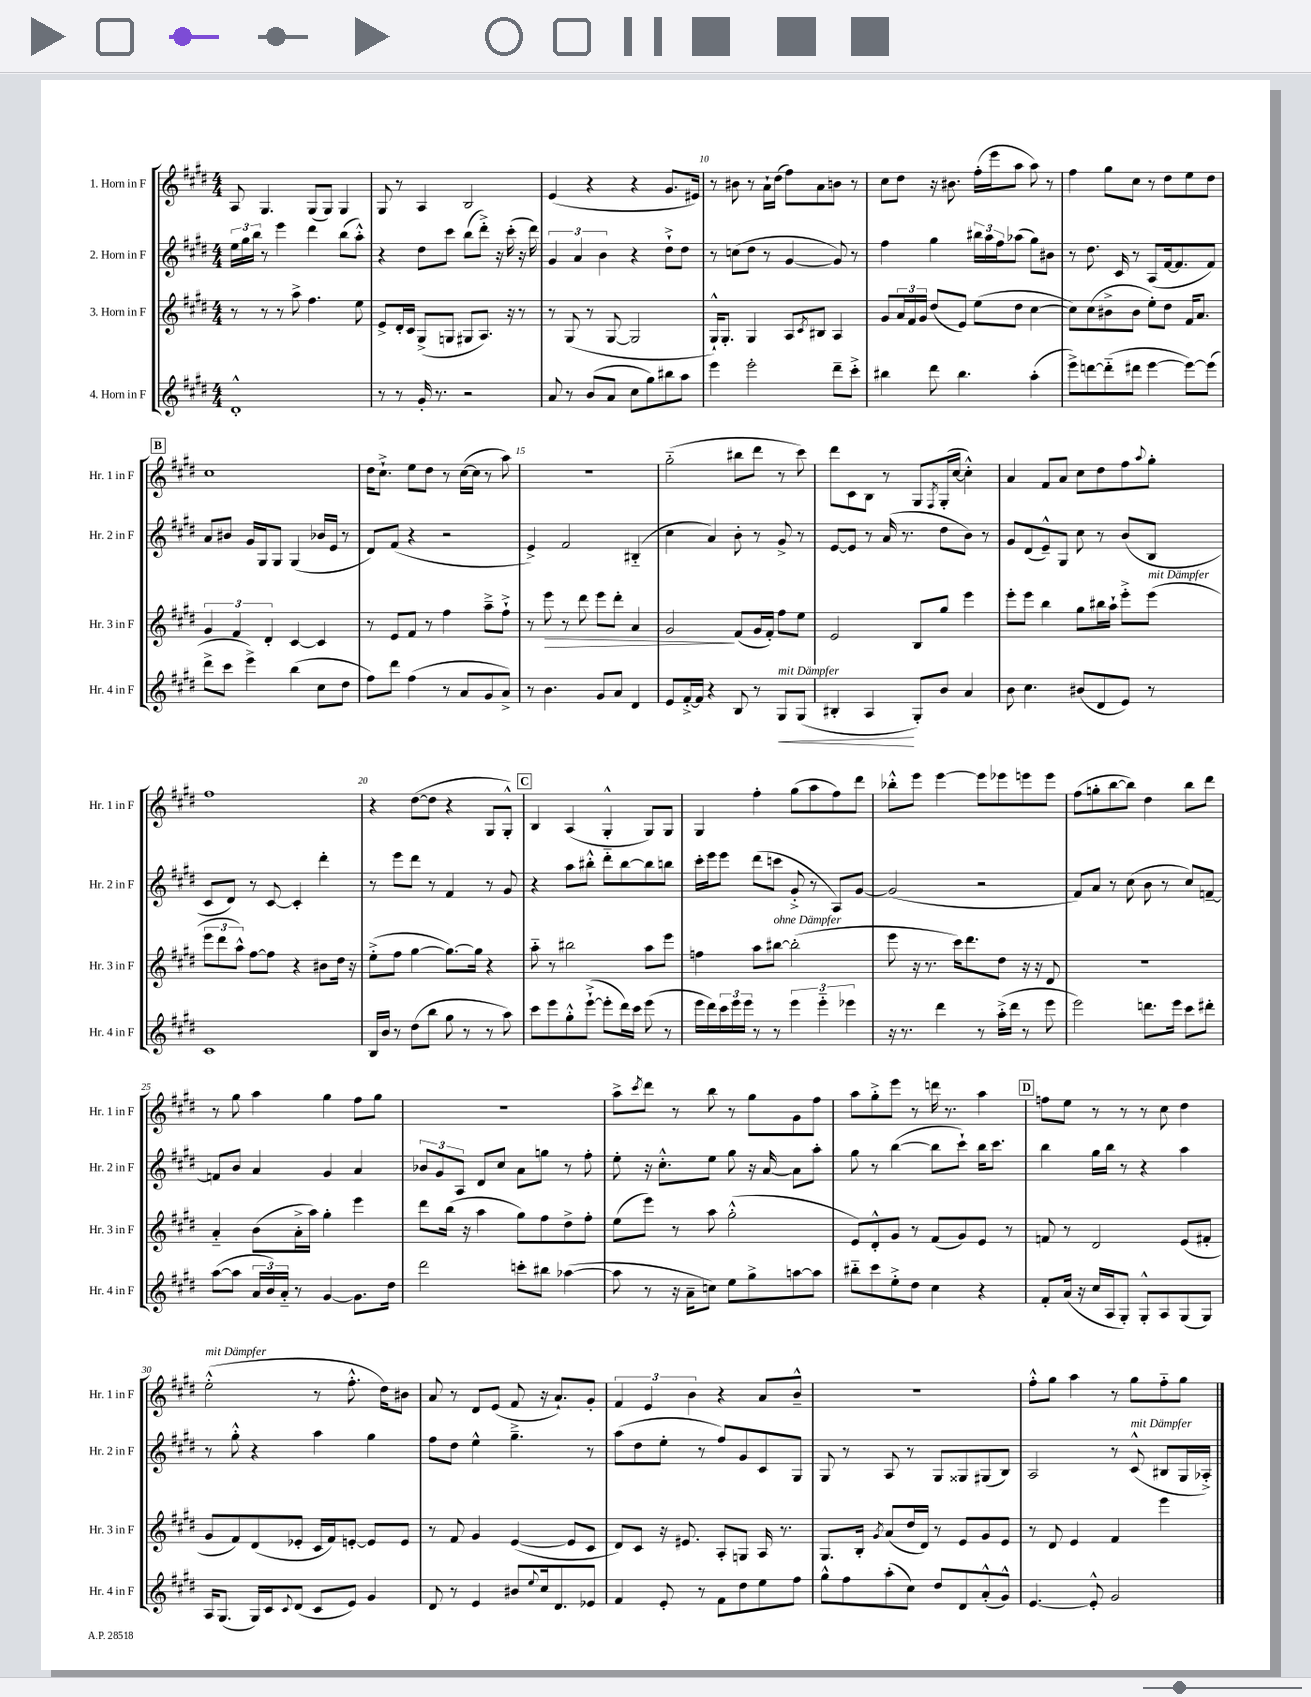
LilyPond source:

<<
\new StaffGroup <<
\new Staff = "s0" \with { instrumentName = "1. Horn in F" shortInstrumentName = "Hr. 1 in F" } {
    \clef treble \key e \major \numericTimeSignature \time 4/4
    a8 gis4. gis8( gis8) gis4 |
    gis8 r8 a4 b2 |
    e'4( r4 r4 gis'8. eis'16) |
    r8 bis'8 r8 a'16-! dis''16( fis''8) a'8 b'8 r8 |
    cis''8 dis''8 r16 bis'8. fis''16-.( e'''16 a''8 a''8) r8 |
    fis''4 gis''8 cis''8 r8 dis''8 e''8 dis''8 |
    \mark \markup { \box "B" } cis''1 |
    dis''16 cis''8.-!-> e''8 dis''8 r8 cis''16~( cis''16 r8 a''8) |
    R1 |
    gis''2-_( bis''8 dis'''8 r8 cis'''8) |
    dis'''8 cis'8 b8 r8 gis8 \acciaccatura { fis8 } gis16-.( cis''16~ cis''4-.-^) |
    a'4 fis'8 a'8 cis''8 dis''8 fis''8 \appoggiatura { a''8 } gis''8-. |
    fis''1 |
    r4 dis''8~( dis''8 r4 gis8 gis8-.-^) |
    \mark \markup { \box "C" } b4 a4( gis4-.-^ gis8) gis8 |
    gis4 fis''4-. gis''8( a''8 fis''8) dis'''8 |
    bes''8-.-^ e'''8 e'''4~ e'''8 ees'''8 e'''8 e'''8 |
    fis''8( g''8-. b''8~ b''8) dis''4 b''8 dis'''8 |
    r8 gis''8 a''4 gis''4 fis''8 gis''8 |
    r1 |
    a''8-> \acciaccatura { cis'''8 } dis'''8 r8 b''8 r8 gis''8 gis'8 fis''8 |
    a''8 gis''8-.-> e'''8 r8 d'''16 r8. a''4 |
    \mark \markup { \box "D" } f''8 e''8 r8 r8 r8 cis''8 dis''4 |
    e''2-.-^^\markup { \italic "mit Dämpfer" }( r8 fis''8.-.-^ dis''16) bis'8 |
    a'8 r8 dis'8 e'8( fis'8 r16 a'8.-!) gis'8-. |
    \tuplet 3/2 { fis'4 e'4 b'4 } r4 a'8 b'8---^ |
    r1 |
    fis''8-.-^ gis''8 a''4 r8 gis''8 fis''8-_ gis''8 \bar "|." |
}
\new Staff = "s1" \with { instrumentName = "2. Horn in F" shortInstrumentName = "Hr. 2 in F" } {
    \clef treble \key e \major \numericTimeSignature \time 4/4
    \tuplet 3/2 { e''16 gis''16 b''16 } r8 e'''4 dis'''4 b''8( a''8-.-^) |
    r4 dis''8 cis'''8 b''8( dis'''8-.->) r16 cis'''16-.( r16 dis'''16) |
    \tuplet 3/2 { gis'4 a'4 b'4 } r4 dis''8-!-> dis''8 |
    r8 c''8( dis''8 r8 gis'4~ gis'8) r8 |
    fis''4 gis''4 \tuplet 3/2 { bis''16 a''16 fis''16 } aes''8( gis''8) bis'8 |
    r8 dis''8. cis'16 r8 a8( fis'16~ fis'8. fis'8) |
    \mark \markup { \box "B" } a'8 bis'8 gis'16 gis16 gis8 gis4( bes'16 e'16 r8 |
    dis'8) fis'8( r4 r2 |
    e'4->) fis'2 bis4-_( |
    cis''4 a'4) b'8-. r8 gis'8-> r8 |
    e'8~ e'8 r8 a'16( r8. dis''8 b'8) r8 |
    gis'8 dis'8( e'8---^) gis8 cis''8 r8 b'8( b8 |
    cis'8 dis'8) r8 cis'8~ cis'4-. dis'''4-. |
    r8 e'''8 dis'''8 r8 fis'4 r8 gis'8 |
    \mark \markup { \box "C" } r4 a''8 bis''8-.-^ dis'''8-_ bis''8~ bis''8 b''8 |
    cis'''16-. e'''16 e'''8 dis'''8( c'''8 gis'8-.-> r8 a8) gis'8~ |
    gis'2( r2 |
    fis'8) a'8 r8 cis''8( b'8 r8 cis''8) f'8~-- |
    f'8 b'8 a'4 gis'4 a'4 |
    \tuplet 3/2 { bes'8 gis'8 a8 } dis'8 cis''8 a'8 g''8 r8 fis''8-. |
    e''8-. r16 cis''8.-.-^ e''8 gis''8 r16 a'16~ a'8 a''8-. |
    gis''8 r8 b''4~( b''8 cis'''8-!) b''16 cis'''8. |
    \mark \markup { \box "D" } b''4 gis''16 b''16 r8 r4 a''4 |
    r8 gis''8-.-^ r4 a''4 gis''4 |
    fis''8 dis''8 e''4-^ gis''4.---> r8 |
    a''8( dis''8 e''8-. r8 fis''8) gis'8 cis'8 gis8 |
    gis8 r8 a8 r8 gis8 gisis8 gis8( b8) |
    a2 r8 cis'8-^^\markup { \italic "mit Dämpfer" }( bis8 gis16 aes16-.->) \bar "|." |
}
\new Staff = "s2" \with { instrumentName = "3. Horn in F" shortInstrumentName = "Hr. 3 in F" } {
    \clef treble \key e \major \numericTimeSignature \time 4/4
    r8 r8 r8 a''8-> fis''4. e''8 |
    e'8-> dis'16-. cis'16 gis8->( g8 gis8 a8.) r16 r8 |
    r8 gis8( r8 gis8~ gis2 |
    gis16-!-^) gis8.-. gis4 a8 \acciaccatura { cis'8 } bis8 a4 |
    gis'8 \tuplet 3/2 { a'16 fis'16 gis'16 } dis''8( e'8) e''8( dis''8 cis''4~ |
    cis''8) cis''8( bis'8-> bis'8 e''8-.) dis''8 fis'16 a'8. |
    \mark \markup { \box "B" } \tuplet 3/2 { gis'4 fis'4 dis'4-. } cis'4~ cis'4 |
    r8 e'8 fis'8 r8 fis''4 a''8---> fis''8-!-> |
    r8 e'''8\> r8 dis'''8 e'''8 dis'''8-. a'4 |
    gis'2\! fis'8( gis'16 fis'16-.) fis''8 e''8 |
    e'2 b8 gis''8 e'''4 |
    e'''8-. e'''8 b''4 gis''8 bis''16 a''16-! e'''8-.-> e'''8^\markup { \italic "mit Dämpfer" }( |
    \tuplet 3/2 { e'''8 dis'''8 a''8-^) } fis''8~ fis''8 r4 bis'8 dis''16 r16 |
    e''8-.->( fis''8 gis''4~ gis''8.~) gis''16 r4 |
    \mark \markup { \box "C" } a''8-_ r8 bis''2 a''8 e'''8 |
    f''4 a''8 bis''8~^\markup { \italic "ohne Dämpfer" } bis''2-.( |
    e'''8 r16 r8. cis'''16) dis'''8. dis''8 r16 r16 dis'8 |
    R1 |
    a'4-_ b'8( a'16-.-> a''16) gis''4-. e'''4 |
    dis'''8 b''16( r16 a''4 gis''8) fis''8 dis''8-> fis''8-. |
    e''8( e'''8) r8 a''8 gis''2-.-^( |
    e'8) dis'8-.-^ gis'8 r8 fis'8( gis'8) e'8 r8 |
    \mark \markup { \box "D" } f'8 r8 dis'2 e'8( fis'8-. |
    gis'8 fis'8) dis'8( ees'8-. cis'16 fis'16) e'8~-. e'8 e'8 |
    r8 fis'8 gis'4 e'4~( e'8 cis'8 |
    dis'8) cis'8 r16 eis'8. a8-. g8 a16 r8. |
    gis8. b16-. \acciaccatura { gis'8 } a'8( dis''16 dis'16) r8 e'8 gis'8 e'8 |
    r8 dis'8 e'4 fis'4 e'''4 \bar "|." |
}
\new Staff = "s3" \with { instrumentName = "4. Horn in F" shortInstrumentName = "Hr. 4 in F" } {
    \clef treble \key e \major \numericTimeSignature \time 4/4
    dis'1-.-^ |
    r8 r8 gis'16-. r8. r2 |
    a'8 r8 b'8( a'8 cis''8 gis''8) bis''8 a''8 |
    e'''4 e'''2-. dis'''8-- cis'''8-.-> |
    bis''4 dis'''8 bis''4. a''4-.( |
    e'''8->) d'''8~ d'''8-_( dis'''8 e'''4~ e'''8~) e'''8( |
    \mark \markup { \box "B" } dis'''8-> cis'''8 e'''4->) b''4( cis''8 dis''8 |
    fis''8) dis'''8 fis''4( r8 a'8 gis'8 a'8->) |
    r8 b'4. gis'8 a'8 dis'4 |
    e'8 fis'16~-.-> fis'16 r4 b8 r8 gis8\<^\markup { \italic "mit Dämpfer" } gis8( |
    bis4-. a4\! gis8-.) b'8 a'4 |
    b'8 cis''4. bis'8( dis'8 e'8) r8 |
    cis'1 |
    b16 b'16 r8 dis''8( b''8 gis''8 r8 r8 a''8) |
    \mark \markup { \box "C" } cis'''8 e'''8 gis''8-.-^ e'''8~-!->( e'''8-. dis'''16) cis'''16 e'''8( r8 |
    e'''16 dis'''16) \tuplet 3/2 { cis'''16 e'''16 e'''16 } r8 r8 \tuplet 3/2 { e'''4 e'''4-_ ees'''4 } |
    r16 r8. dis'''4 r8 a''16-.->( dis'''16 r8 e'''8 |
    e'''2) d'''8. e'''16 cis'''8 dis'''8-. |
    a''8~( a''8 \tuplet 3/2 { a'16 b'16) a'16-_ } r8 gis'4~ gis'8. dis''16 |
    dis'''2 c'''8-. bis''8 aes''4~( |
    aes''8 r8 r16 a'16-- c''8) e''8 gis''8-> a''8~ a''8 |
    bis''8-_ cis'''8 e''8-.-> dis''8 cis''4 r4 |
    \mark \markup { \box "D" } fis'8-. a'16( r16 cis''16 a16 gis8-.) gis8-.-^ a8 gis8( gis8) |
    a16 gis8.( gis16) cis'16 \appoggiatura { cis'8 } dis'8( cis'8 e'8) gis'4 |
    dis'8 r8 e'4 bis'8 \appoggiatura { e''8 } cis''16 dis'8. ees'8 |
    fis'4 e'8-. r8 fis'8 dis''8 e''8 fis''8 |
    gis''8-^ fis''8 a''8-.( cis''8) dis''8 dis'8 a'8-.-^( gis'8-^) |
    e'4.~ e'8-.-^ gis'2 \bar "|." |
}
>>
>>
\layout { \context { \Score currentBarNumber = #7 \override BarNumber.break-visibility = ##(#f #t #t) barNumberVisibility = #(every-nth-bar-number-visible 5) } }
